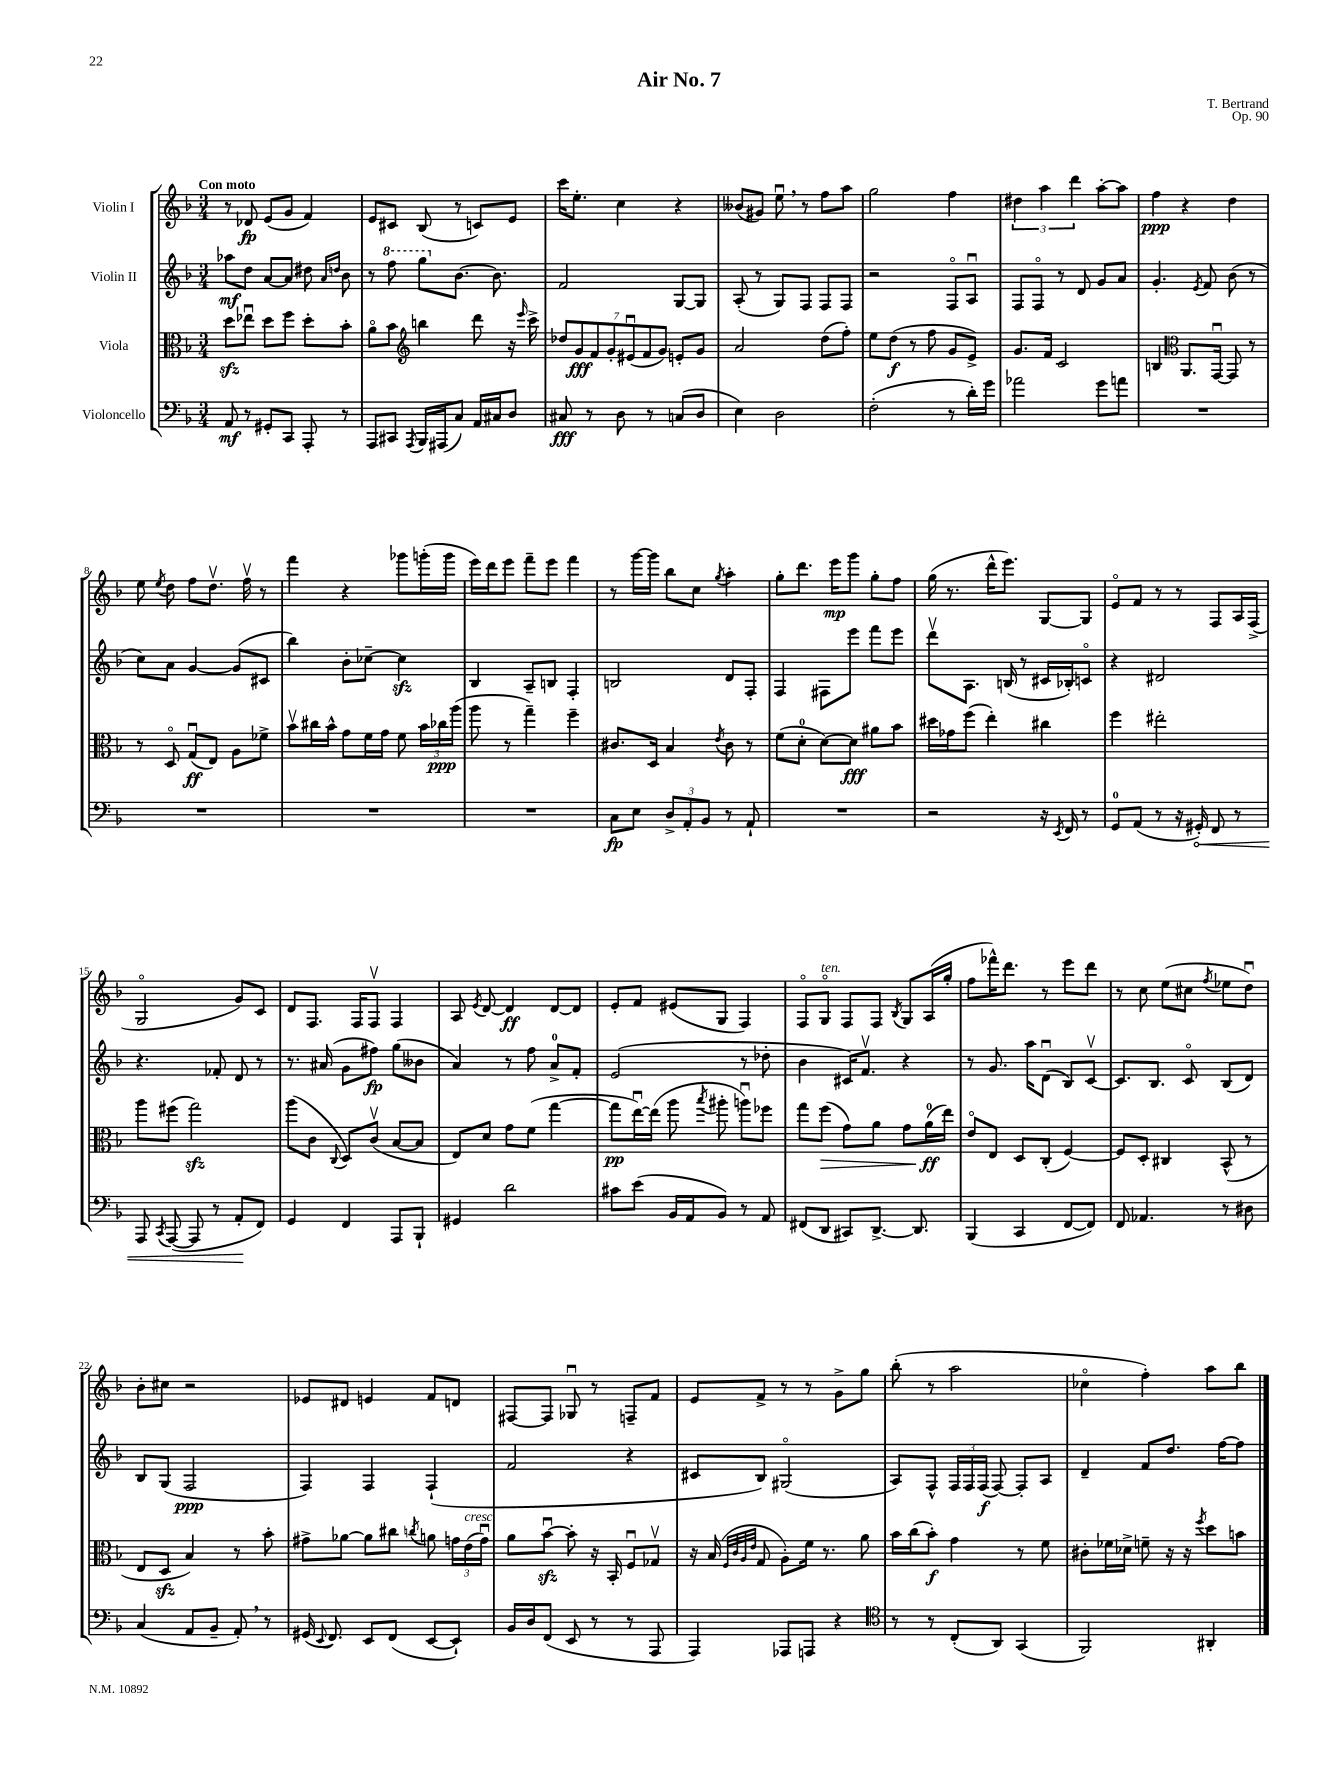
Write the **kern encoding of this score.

**kern	**kern	**kern	**kern
*staff4	*staff3	*staff2	*staff1
*clefF4	*clefC3	*clefG2	*clefG2
*k[b-]	*k[b-]	*k[b-]	*k[b-]
*M3/4	*M3/4	*M3/4	*M3/4
8AA	8dd	8aa-	8r
8r	8ee-u	8dd	8d-
8GG#'	8dd	[8a	(8e
8CC	8ff	8a]	8g
8AAA'	8dd'	8dd#	4f)
.	.	16qqa	.
.	.	16qqdd	.
8r	8b-'	8b-	.
=	=	=	=
8AAA	8ao	8r	8e
8CC#	8b-	8fff	8c#
*	*clefG2	*	*
8qAAA	.	.	.
16BBB-	4bb	8ggg	(8B-
(16AAA#	.	.	.
8C)	.	[8.b-	8r
16AA	8ddd	.	8c)
16C#	.	8.b-]	.
8D	16r	.	8e
.	16qqeee	.	.
.	16ccc^	.	.
=	=	=	=
8C#	14dd-	2f	16ccc
.	.	.	8.ee'
.	14g	.	.
8r	.	.	.
.	14f	.	.
.	14g'	.	.
8D	.	.	4cc
.	(14e#u	.	.
.	14f	.	.
8r	.	.	.
.	14g)	.	.
(8C	8e'	[8G	4r
8D	8g	8G]	.
=	=	=	=
4E)	2a	(8A'	(8b--
.	.	8r	8g#)
2D	.	8G)	8eeu
.	.	8F	8r
.	(8dd	8F	8ff
.	8ff')	8F	8aa
=	=	=	=
(2F'	8ee	2r	2gg
.	(8dd	.	.
.	8r	.	.
.	8ff	.	.
8r	8g	8Fo	4ff
16d')	8e^)	8Au	.
16g	.	.	.
=	=	=	=
2a-	8.g	8F	6dd#
.	.	8Fo	.
.	.	.	6aa
.	16f	.	.
.	2c	8r	.
.	.	.	6ddd
.	.	8d	.
8g	.	8g	[8aa'
8a	.	8a	8aa]
=	=	=	=
2.r	4B	4.g'	4ff
*	*clefC3	*	*
.	8.AA	.	4r
.	.	8qe	.
.	.	8f	.
.	[16GGu	.	.
.	8GG]	(8b-	4dd
.	8r	8r	.
=	=	=	=
2.r	8r	8cc)	8ee
.	.	.	8qee
.	8Do	8a	8dd
.	(8Gu	[4g	8ff
.	8E)	.	8.ddv
.	8A	(8g]	.
.	.	.	16ffv
.	8f-^	8c#	8r
=	=	=	=
2.r	8b-v	4bb-)	4fff
.	16cc#	.	.
.	16b-^^	.	.
.	8g	8b-'	4r
.	16f	[8cc-~	.
.	16g	.	.
.	8f	4cc-]	8ggg-
.	24b-	.	(16ggg'
.	24cc-	.	.
.	.	.	16ggg
.	(24aa	.	.
=	=	=	=
2.r	8aa	4B-	16eee)
.	.	.	16ddd
.	8r	.	8eee
.	4gg~)	8A~	8fff~
.	.	8B	8eee
.	4ff~	4F'	4fff
=	=	=	=
8C	8.c#	2B	8r
8E	.	.	[16ggg
.	16D	.	16ggg]
12D^	4B-	.	8bb-
12AA'	.	.	.
.	.	.	8cc
12BB-	.	.	.
.	8qe	.	8qgg
8r	8c#	8d	4aa'
8AA`	8r	8F'	.
=	=	=	=
2.r	(8f	4F	8gg'
.	8d'	.	8.ddd
.	[8d)	8F#	.
.	.	.	16eee
.	8d]	8eee	8ggg
.	8a#	8fff	8gg'
.	8b-	8eee	8ff
=	=	=	=
2r	16dd#	8dddv	(16gg
.	16g-	.	8.r
.	(8ff	8.A	.
.	4ee')	.	16ddd^^
.	.	(16B	8.eee)
.	.	8r	.
16r	4cc#	16c#	[8G
8qEE	.	.	.
16FF	.	16B-')	.
8r	.	8co	8G]
=	=	=	=
8GG	4ff	4r	8eo
(8AA	.	.	8f
8r	2ee#'	2d#	8r
16r	.	.	8r
16GG#')	.	.	.
8FF	.	.	8F
8r	.	.	16A
.	.	.	(16F^
=	=	=	=
8AAA	8aa	4.r	2Go
8qCC	.	.	.
([8AAA	(8ff#	.	.
8AAA]	2gg)	.	.
8r	.	8f-'	.
8AA'	.	8d	8g)
8FF)	.	8r	8c
=	=	=	=
4GG	(8aa	8.r	8d
.	8c	.	8.F
.	.	(16a#	.
.	8qqC	.	.
4FF	8D)	8g	.
.	.	.	16F
.	(8cv	8ff#)	8Fv
8AAA	[8B-	(8gg	4F
8BBB-`	8B-]	8b--	.
=	=	=	=
4GG#	8E)	4a)	8A
.	.	.	8qe
.	8d	.	[8d
2d	8g	8r	4d]
.	(8f	8ff	.
.	[4gg	8a^	[8d
.	.	8f'	8d]
=	=	=	=
8c#	8gg]	(2e	8e'
(8e	[16eeu)	.	8f
.	(16ee]	.	.
16BB-	8aa	.	(8e#
16AA	.	.	.
.	8qbb-	.	.
8BB-)	8aa#'	.	8G
8r	8aau)	8r	4F)
8AA	8ff-	8dd-'	.
=	=	=	=
(8FF#	8gg	4b-	8Fo
8DD	(8ff	.	8Go
8CC#)	8g)	16c#)	8F
.	.	8.fv	.
[8.DD^	8a	.	8F
.	.	.	8qB-
.	8g	4r	8G
8.DD]	.	.	.
.	(16a	.	(16A
.	16ee)	.	16gg'
=	=	=	=
(4BBB-	8eo	8r	8ff
.	8E	8.g	16fff-^^)
.	.	.	8.ddd
4CC	8D	.	.
.	.	16aa	.
.	(8C'	(8du	8r
[8FF	[4F)	8B-)	8eee
8FF])	.	[8cv	8ddd
=	=	=	=
8FF	8F]	8.c]	8r
4.AA-	8D'	.	8cc
.	.	8.B-	.
.	4C#	.	(8ee
.	.	8co	8cc#
.	.	.	8qff
8r	(8BB-^^	(8B-	8ee-
8D#	8r	8d)	8ddu)
=	=	=	=
(4C	8E	8B-	8b-'
.	8D	(8G	8cc#
8AA	4B-)	2F	2r
8BB-~	.	.	.
8AA')	8r	.	.
8r	8b-'	.	.
=	=	=	=
(16GG#	8g#^	4F)	8e-
8qqEE	.	.	.
8.FF)	.	.	.
.	[8a-	.	8d#
8EE	8a-]	4F	4e
(8FF	8cc#	.	.
.	8qcc	.	.
[8EE	8a	(4F`	8f
8EE`])	24g	.	8d
.	(24e	.	.
.	24gu)	.	.
=	=	=	=
16BB-	8a	2f	[8F#
16D	.	.	.
(8FF	[8b-u	.	8F#]
8EE	8b-']	.	8G-u
8r	16r	.	8r
.	16BB-'	.	.
8r	8Fu	4r	8F~
8AAA	8G-v	.	8f
=	=	=	=
4AAA)	16r	8c#	8e
.	(16B-	.	.
.	32qqF	.	.
.	32qqc	.	.
.	32qqA	.	.
.	32qqe	.	.
.	8G	8B-)	8f^
8AAA-	8A')	(2G#o	8r
8AAA	16f	.	8r
.	8.r	.	.
4r	.	.	8g^
.	8a	.	8gg
=	=	=	=
*clefC4	*	*	*
8r	16b-	8A)	(8bb-'
.	(16cc	.	.
8r	8b-')	8F^^	8r
(8C'	4g	24F	2aa
.	.	24F	.
.	.	(24F	.
8AA)	.	[8F)	.
(4GG	8r	8F']	.
.	8f	8A	.
=	=	=	=
2FF)	8c#'	4d~	4cc-o
.	16f-	.	.
.	16d-^	.	.
.	8f~	8f	4ff')
.	16r	8.dd	.
.	16r	.	.
.	8qff	.	.
4AA#'	8dd	.	8aa
.	.	[16ff	.
.	8b	8ff]	8bb-
==	==	==	==
*-	*-	*-	*-
